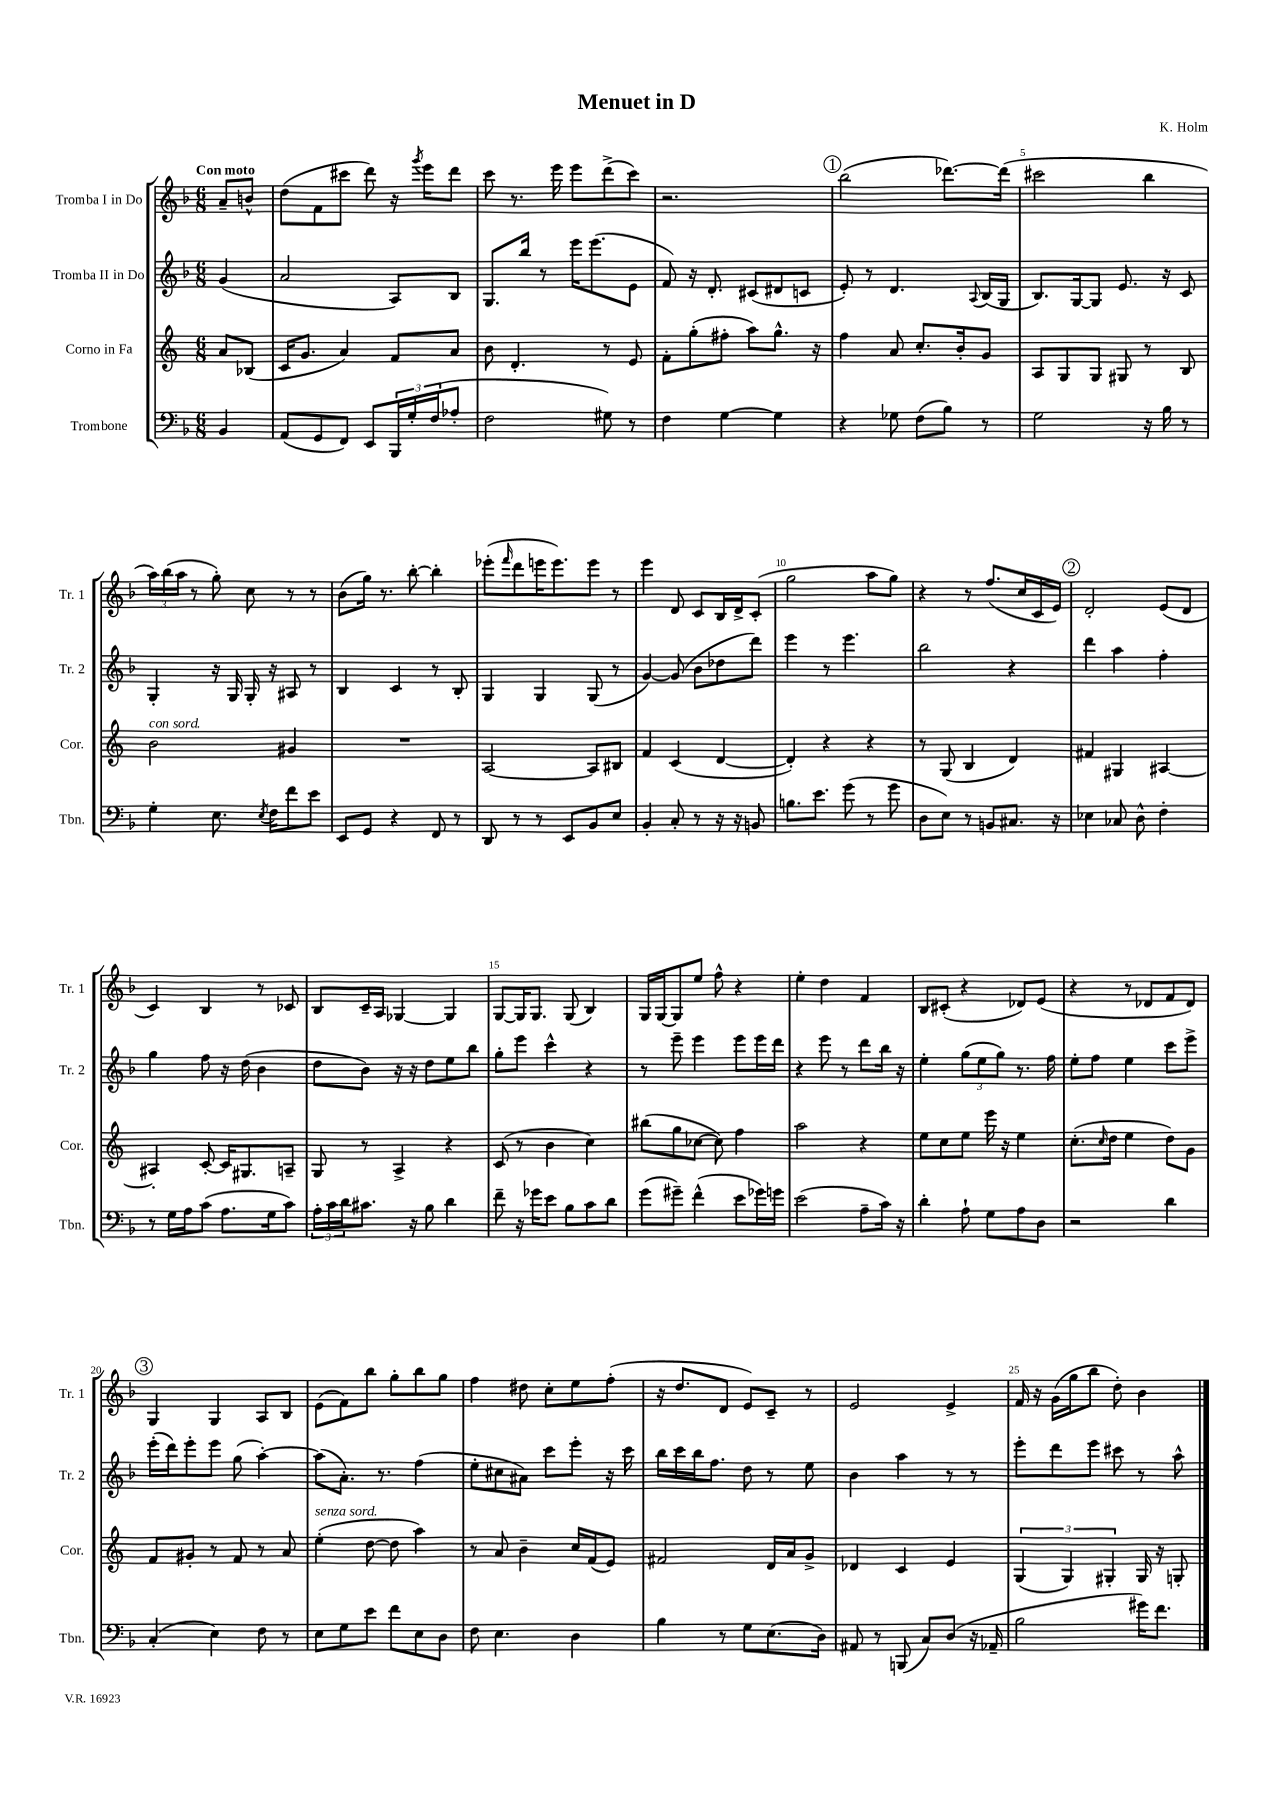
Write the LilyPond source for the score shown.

\header { title = "Menuet in D" composer = "K. Holm" }
<<
\new StaffGroup <<
\new Staff = "s0" \with { instrumentName = "Tromba I in Do" shortInstrumentName = "Tr. 1" } {
    \clef treble \key f \major \numericTimeSignature \time 6/8 \partial 4 \tempo "Con moto"
    a'8-- b'8-^ |
    d''8( f'8 cis'''8 d'''8) r16 \acciaccatura { g'''8 } e'''16 d'''8 |
    c'''8 r8. e'''16 e'''8 d'''8->( c'''8) |
    r2. |
    \mark \markup { \circle "1" } bes''2( des'''8.~) des'''16( |
    cis'''2 bes''4 |
    \tuplet 3/2 { a''16) bes''16( a''16 } r8 g''8-.) c''8 r8 r8 |
    bes'8( g''16) r8. bes''8~-. bes''4-. |
    ees'''8-.( \grace { f'''16 } d'''8 e'''16 e'''8.) e'''8 r8 |
    e'''4 d'8 c'8 bes16 d'16-> c'8-.( |
    g''2 a''8 g''8) |
    r4 r8 f''8.( c''16 c'16 e'16) |
    \mark \markup { \circle "2" } d'2-. e'8( d'8 |
    c'4) bes4 r8 ces'8 |
    bes8 c'16-- a16 ges4~ ges4 |
    g8~ g16 g8. g8( bes4) |
    g16 g16~ g8 e''8 f''8-^ r4 |
    e''4-. d''4 f'4 |
    bes8 cis'8-.( r4 des'8) e'8( |
    r4 r8 des'8 f'8 des'8) |
    \mark \markup { \circle "3" } g4 g4 a8 bes8 |
    e'8( f'8) bes''8 g''8-. bes''8 g''8 |
    f''4 dis''8 c''8-. e''8 f''8-.( |
    r16 d''8. d'8 e'8) c'8-- r8 |
    e'2 e'4-> |
    f'16 r16 g'16( g''16 bes''8 d''8-.) bes'4 \bar "|." |
}
\new Staff = "s1" \with { instrumentName = "Tromba II in Do" shortInstrumentName = "Tr. 2" } {
    \clef treble \key f \major \numericTimeSignature \time 6/8 \partial 4
    g'4( |
    a'2 a8) bes8 |
    g8. bes''16 r8 e'''16 e'''8.( e'8 |
    f'8) r16 d'8.-. cis'8( dis'8 c'8 |
    \mark \markup { \circle "1" } e'8-.) r8 d'4. \appoggiatura { a8 } bes16( g16 |
    bes8.) g16~ g8 e'8. r16 c'8 |
    g4-. r16 g16 g16-. r16 ais8 r8 |
    bes4 c'4 r8 bes8-. |
    g4 g4 g8( r8 |
    g'4~) g'8( bes'8 des''8 d'''8) |
    e'''4 r8 e'''4. |
    bes''2 r4 |
    \mark \markup { \circle "2" } d'''4 a''4 f''4-. |
    g''4 f''8 r16 d''16( bes'4 |
    d''8 bes'8) r16 r16 d''8 e''8 bes''8 |
    g''8-. e'''8 c'''4-^ r4 |
    r8 e'''8-- e'''4 e'''8 e'''16 d'''16 |
    r4 e'''8 r8 d'''8 bes''16 r16 |
    e''4-. \tuplet 3/2 { g''8( e''8 g''8) } r8. f''16 |
    e''8-. f''8 e''4 c'''8 e'''8-> |
    \mark \markup { \circle "3" } e'''16-.( d'''16) e'''8-. e'''8 g''8( a''4~-.) |
    a''8( a'8.-.) r8. f''4( |
    e''8-. cis''8 ais'8) c'''8 e'''8-. r16 c'''16 |
    bes''16 c'''16 bes''16 f''8. d''8 r8 e''8 |
    bes'4 a''4 r8 r8 |
    e'''8-. d'''8 e'''8 cis'''8 r8 a''8-^ \bar "|." |
}
\new Staff = "s2" \with { instrumentName = "Corno in Fa" shortInstrumentName = "Cor." } {
    \clef treble \key c \major \numericTimeSignature \time 6/8 \partial 4
    a'8 bes8( |
    c'16 g'8. a'4) f'8 a'8 |
    b'8 d'4.-. r8 e'8 |
    f'8-. g''8-.( fis''8-. a''8) g''8.-^ r16 |
    \mark \markup { \circle "1" } f''4 a'8 c''8.-. b'16-. g'8 |
    a8 g8 g8 gis8 r8 b8 |
    b'2^\markup { \italic "con sord." } gis'4 |
    R2. |
    a2~ a8 bis8 |
    f'4 c'4( d'4~ |
    d'4-.) r4 r4 |
    r8 g8( b4 d'4) |
    \mark \markup { \circle "2" } fis'4 gis4 ais4~ |
    ais4-. c'8~-. c'16 gis8. a8-- |
    g8 r8 a4-> r4 |
    c'8( r8 b'4 c''4) |
    bis''8( g''8 ces''8~ ces''8) f''4 |
    a''2 r4 |
    e''8 c''8 e''8 e'''16 r16 e''4 |
    c''8.-.( \grace { c''16 } d''16 e''4 d''8) g'8 |
    \mark \markup { \circle "3" } f'8 gis'8-. r8 f'8 r8 a'8 |
    e''4-.^\markup { \italic "senza sord." }( d''8~ d''8 a''4) |
    r8 a'8 b'4-- c''16 f'16( e'8) |
    fis'2 d'16 a'16 g'8-> |
    des'4 c'4 e'4 |
    \tuplet 3/2 { g4( g4) gis4-. } gis16 r16 g8-. \bar "|." |
}
\new Staff = "s3" \with { instrumentName = "Trombone" shortInstrumentName = "Tbn." } {
    \clef bass \key f \major \numericTimeSignature \time 6/8 \partial 4
    bes,4 |
    a,8( g,8 f,8) e,8 \tuplet 3/2 { bes,,16 g16-. f16( } aes8-. |
    f2 gis8) r8 |
    f4 g4~ g4 |
    \mark \markup { \circle "1" } r4 ges8 f8( bes8) r8 |
    g2 r16 bes16 r8 |
    g4-. e8. \acciaccatura { e8 } f16 f'8 e'8 |
    e,8 g,8 r4 f,8 r8 |
    d,8 r8 r8 e,8 bes,8 e8 |
    bes,4-. c8-. r8 r16 r16 b,8 |
    b8. e'8. g'8( r8 g'8 |
    d8 e8) r8 b,8 cis8. r16 |
    \mark \markup { \circle "2" } ees4 ces8 d8-^ f4-. |
    r8 g16 a16 c'8( a8. g16 c'8) |
    \tuplet 3/2 { a16-. c'16 d'16 } cis'8. r16 bes8 d'4 |
    f'8-- r16 ges'16 e'8 bes8 c'8 d'8 |
    g'8( gis'8--) f'4-^( e'8 ges'16) g'16 |
    e'2( a8-- c'16) r16 |
    d'4-. a8-! g8 a8 d8 |
    r2 d'4 |
    \mark \markup { \circle "3" } c4-.( e4) f8 r8 |
    e8 g8 e'8 f'8 e8 d8 |
    f8 e4. d4 |
    bes4 r8 g8 e8.( d16) |
    ais,8 r8 b,,8( c8) d8( r16 aes,16-- |
    bes2 gis'16) f'8. \bar "|." |
}
>>
>>
\layout { \context { \Score \override BarNumber.break-visibility = ##(#f #t #t) barNumberVisibility = #(every-nth-bar-number-visible 5) } }
